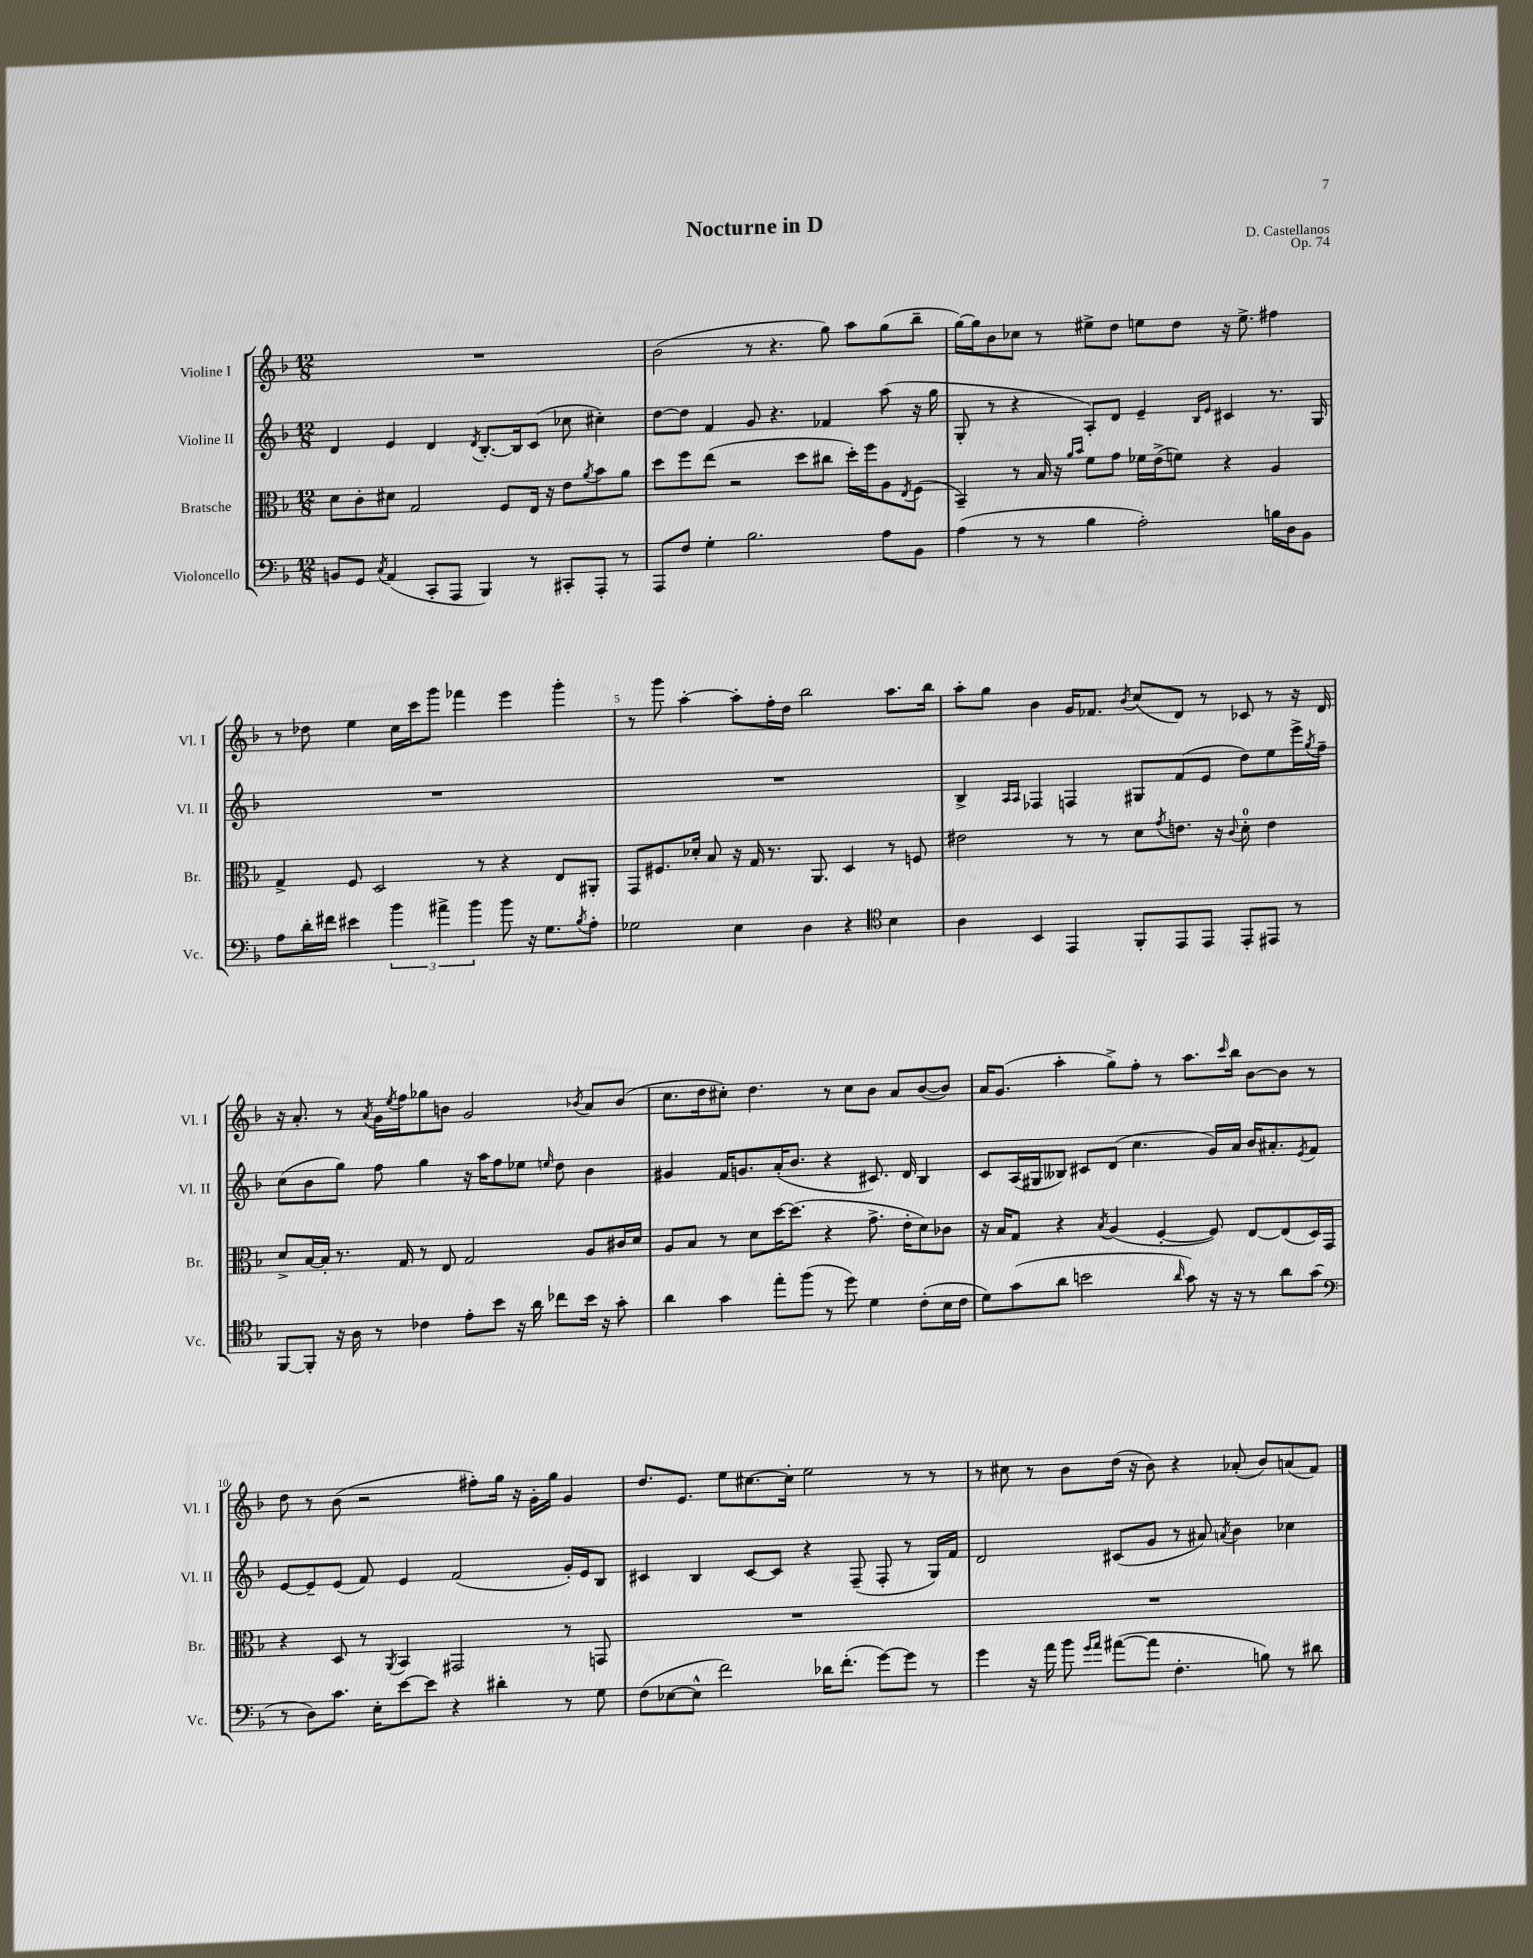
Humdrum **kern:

**kern	**kern	**kern	**kern
*staff4	*staff3	*staff2	*staff1
*clefF4	*clefC3	*clefG2	*clefG2
*k[b-]	*k[b-]	*k[b-]	*k[b-]
*M12/8	*M12/8	*M12/8	*M12/8
8BB	8d	4d	1.r
8GG	8c'	.	.
8qC	.	.	.
(4AA	8d#	4e	.
.	2G	.	.
8CC'	.	4d	.
8AAA	.	.	.
.	.	8qd	.
4BBB-)	.	[8.B-'	.
.	8F	.	.
.	.	16B-]	.
8r	16E	(8c	.
.	16r	.	.
8CC#'	8e	8cc-	.
.	8qa	.	.
8AAA'	8b-	4cc#')	.
8r	8a	.	.
=	=	=	=
8AAA	8dd	[8dd	(2b-
8F	8ff	8dd]	.
4G'	(8ee	4f	.
.	2r	.	.
2.B-	.	8g	8r
.	.	4.r	4.r
.	8dd	.	.
.	8cc#	4f-	8gg)
.	16dd')	.	8aa
.	16ff	.	.
8A	8A	(8aa	(8gg
.	8qE	.	.
8BB-	(8F	16r	8bb-~
.	.	16gg	.
=	=	=	=
(4A	4BB-~)	8G'	[16gg)
.	.	.	16gg]
.	.	8r	8b-
8r	8r	4r	8cc-
8r	16B-	.	8r
.	16r	.	.
.	16qqa	.	.
.	16qqb-	.	.
4B-	8f	8A')	8ee#^
.	8g	8d	8dd
2A')	16f-	4e~	8ee
.	(16e^	.	.
.	8f)	.	8dd
.	.	16qqB-	.
.	.	16qqe	.
.	4r	4c#	16r
.	.	.	8.ee^
16B	4A	8.r	4ff#
16D	.	.	.
8BB-	.	.	.
.	.	16G	.
=	=	=	=
8A	4G^	1.r	8r
16d'	.	.	8dd-
16f#	.	.	.
4e#	8F	.	4ee
.	2D	.	.
6b-	.	.	16cc
.	.	.	16ccc
.	.	.	8ggg
6a#^	.	.	.
.	.	.	4fff-
6b-	.	.	.
.	8r	.	.
8b-	4r	.	4eee
16r	.	.	.
8.G	.	.	.
.	8E	.	4ggg'
8qB-	.	.	.
8A'	8AA#'	.	.
=	=	=	=
2G-	8GG	1.r	8r
.	8.F#	.	8ggg
.	.	.	[4aa'
.	16d-'	.	.
.	8B-	.	.
4E	16r	.	8aa']
.	16G	.	.
.	8.r	.	16ff'
.	.	.	16dd
4D	.	.	2bb-
.	8.AA	.	.
4r	4D	.	.
*clefC4	*	*	*
4B-	8r	.	8.aa
.	8F	.	.
.	.	.	16bb-
=	=	=	=
4A	2e#	4B-^	8aa'
.	.	.	8gg
.	.	16qqA	.
.	.	16qqA	.
4BB-	.	4F-	4b-
4EE	8r	4F	16g
.	.	.	8.f-
.	8r	.	.
.	.	.	8qb-
8FF'	8d	8G#	(8cc
.	8qg	.	.
8EE	8.e	(8f	8d)
8EE	.	8e	8r
.	16r	.	.
.	8qqc	.	.
8EE'	8d'	8dd)	8c-
8EE#	4e	8ee	8r
8r	.	16eee^	16r
.	.	8qgg	.
.	.	16ff~	16d
=	=	=	=
[8FF	8d^	(8cc	16r
.	.	.	8.a'
8FF']	[16B-	8b-	.
.	16B-']	.	.
16r	8.r	8gg)	8r
16A	.	.	.
.	.	.	8qa
8r	.	8ff	16g
.	.	.	8qee
.	16G	.	16ff
4c-	8r	4gg	8gg-
.	8E	.	8b
8e'	2G	16r	2g
.	.	16aa	.
8b-	.	8ff	.
16r	.	8ee-	.
16a	.	.	.
.	.	16qqee	.
8cc-	.	8dd	.
.	.	.	8qb-
16b-	8A	4b-	8a
16r	.	.	.
8g'	16c#	.	(8b-
.	16d	.	.
=	=	=	=
4a	8A	4g#	8.cc
.	8B-	.	.
.	.	.	16dd
4g	8r	16f	8cc#')
.	.	8.g	.
.	8d	.	4.dd
8ee'	[16dd	(16a'	.
.	(8.dd]	8.b-	.
(8ff	.	.	.
8r	4r	4r	8r
8dd)	.	.	8cc#
4d	8.g^	8.c#)	8b-
.	.	.	8a
.	16e'	16d	.
(8c'	8d)	4B-	([8b-
16B-	8c-	.	8b-])
16c	.	.	.
=	=	=	=
8d)	16r	8c	16a
.	16B-	.	(8.g
(8g	8G	(16A	.
.	.	16G#	.
8a	4r	8B--)	4aa'
2b	.	8c#	.
.	8qB-	.	.
.	(4A	(8d	8gg^)
.	.	4.cc	8ff'
.	[4F'	.	8r
16qqa	.	.	.
8g)	.	.	8.aa
16r	8F])	16g)	.
.	.	.	16qqccc
16r	.	16a	16bb-
8r	[8E	16b-	[8b-
.	.	8.a#'	.
8a	(8E]	.	8b-]
.	.	8qe	.
(8g	16D)	8f	8r
.	16GG	.	.
=	=	=	=
*clefF4	*	*	*
8r	4r	[8e	8dd
8D)	.	8e~]	8r
8.c	8D	(8e	(8b-
.	8r	8f)	2r
16E'	.	.	.
.	8qAA	.	.
[8e	4BB-	4e	.
8e]	.	.	.
4r	2GG#	(2f	.
.	.	.	8ff#')
4d#'	.	.	16gg
.	.	.	16r
.	.	.	16g'
.	.	.	16gg
8r	8r	16g')	4g
.	.	16e	.
8G	8GG	8B-	.
=	=	=	=
(8F	1.r	4c#	8.dd
[8E-	.	.	.
.	.	.	8.e
8E-^^]	.	4B-	.
2f)	.	.	8ee
.	.	[8c#	[8.cc#
.	.	8c#]	.
.	.	.	16cc#']
.	.	4r	2ee
16d-	.	.	.
(8.f'	.	.	.
.	.	(8F~	.
[8g)	.	8F'	.
8g]	.	8r	8r
8r	.	16G)	8r
.	.	16f	.
=	=	=	=
4g	1.r	2d	8r
.	.	.	8cc#
16r	.	.	8r
16a	.	.	.
8b-	.	.	8b-
16qqg	.	.	.
16qqa	.	.	.
([8a#	.	(8c#	(16dd
.	.	.	16r
8a#]	.	8g	8b-)
4.F'	.	8r	4r
.	.	8a#)	.
.	.	8qa	.
.	.	4b-	(8a-'
8B)	.	.	8b-)
8r	.	4cc-	(8a
8d#	.	.	8f)
==	==	==	==
*-	*-	*-	*-
